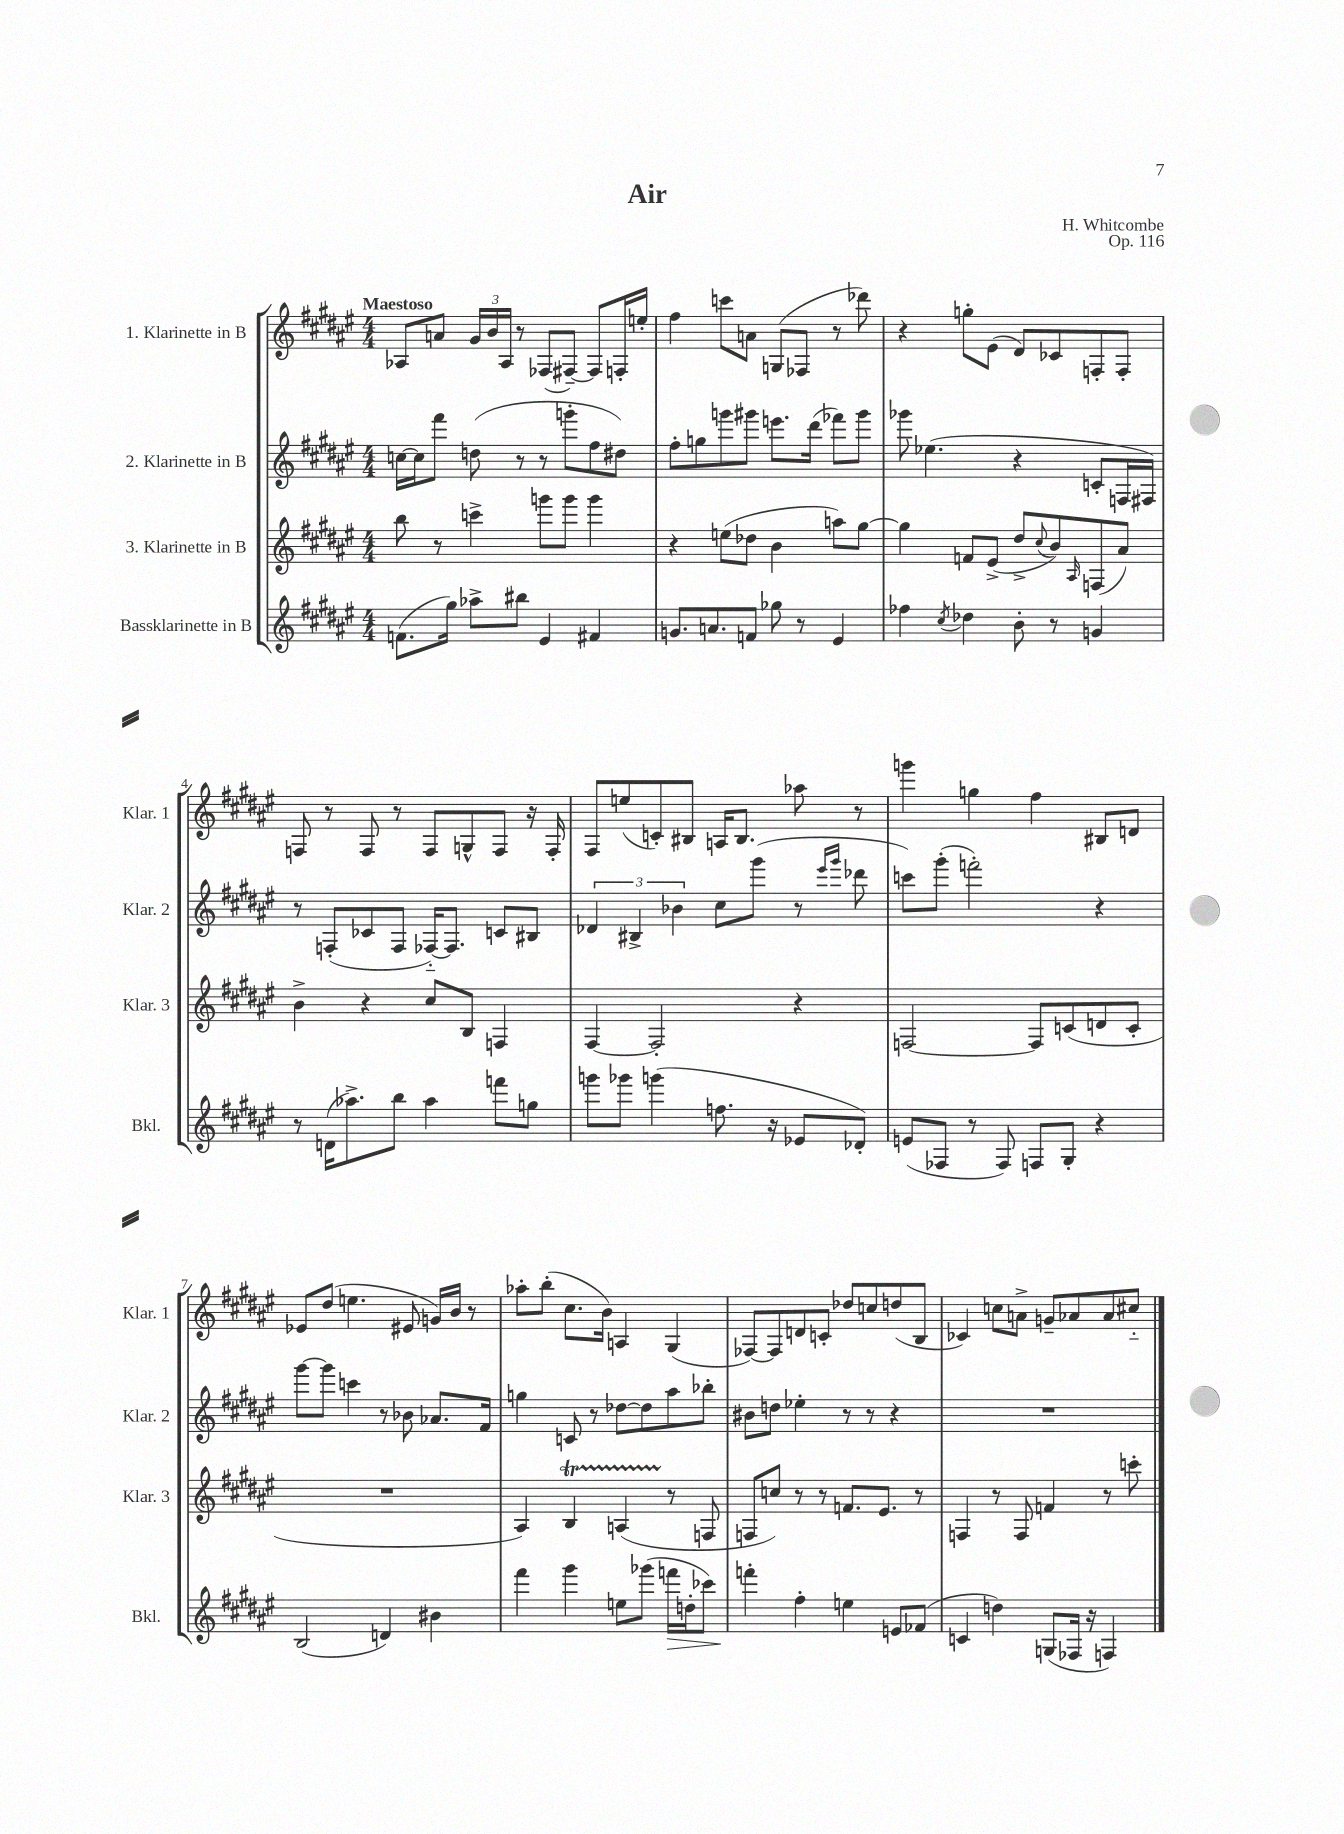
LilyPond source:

\header { title = "Air" composer = "H. Whitcombe" opus = "Op. 116" }
<<
\new StaffGroup <<
\new Staff = "s0" \with { instrumentName = "1. Klarinette in B" shortInstrumentName = "Klar. 1" } {
    \clef treble \key fis \major \numericTimeSignature \time 4/4 \tempo "Maestoso"
    aes8 a'8 \tuplet 3/2 { gis'16 b'16 aes16 } r8 fes8( fis8~--) fis8 f16-. e''16-. |
    fis''4 c'''8 a'8 g8( fes8 r8 des'''8) |
    r4 g''8-. eis'8( dis'8) ces'8 f8-. f8-. |
    f8 r8 f8 r8 f8 g8-^ f8 r16 f16-. |
    fis8 e''8( c'8-.) bis8 a16 bis8. aes''8 r8 |
    g'''4 g''4 fis''4 bis8 d'8 |
    ees'8 dis''8( e''4. eis'8 g'16) b'16 r8 |
    aes''8-. b''8-.( cis''8. b'16) a4 gis4( |
    fes8~) fes8 d'8 c'8-. des''8 c''8 d''8( b8 |
    ces'4) c''8 a'8-> g'8-- aes'8 aes'8 cis''8-_ \bar "|." |
}
\new Staff = "s1" \with { instrumentName = "2. Klarinette in B" shortInstrumentName = "Klar. 2" } {
    \clef treble \key fis \major \numericTimeSignature \time 4/4
    c''16~ c''16 fis'''8 d''8( r8 r8 g'''8-. fis''8 dis''8) |
    fis''8-. g''8 g'''8 gis'''8 e'''8. dis'''16( fes'''8) gis'''8 |
    ges'''8 ees''4.( r4 c'8-. f16 fis16) |
    r8 f8-.( ces'8 f8 fes16~-_) fes8. c'8 bis8 |
    \tuplet 3/2 { des'4 bis4-> bes'4 } cis''8 gis'''8( r8 \grace { eis'''16 gis'''16 } des'''8 |
    c'''8) gis'''8-.( f'''2-.) r4 |
    gis'''8~ gis'''8 c'''4 r8 bes'8 aes'8. fis'16 |
    g''4 c'8 r8 des''8~ des''8 ais''8 bes''8-. |
    bis'8 d''8 ees''4-. r8 r8 r4 |
    R1 \bar "|." |
}
\new Staff = "s2" \with { instrumentName = "3. Klarinette in B" shortInstrumentName = "Klar. 3" } {
    \clef treble \key fis \major \numericTimeSignature \time 4/4
    b''8 r8 c'''4-> g'''8 g'''8 g'''4 |
    r4 e''8( des''8 b'4 a''8) gis''8~ |
    gis''4 f'8 eis'8->( dis''8-> \appoggiatura { cis''8 } b'8) \grace { ais16 } f8( ais'8) |
    b'4-> r4 cis''8 b8 f4 |
    fis4~ fis2-. r4 |
    f2~ f8 c'8( d'8 c'8-. |
    R1 |
    ais4) b4\startTrillSpan a4( r8\stopTrillSpan f8 |
    f8 c''8) r8 r8 f'8. eis'8. r8 |
    f4 r8 f8 f'4 r8 c'''8-. \bar "|." |
}
\new Staff = "s3" \with { instrumentName = "Bassklarinette in B" shortInstrumentName = "Bkl." } {
    \clef treble \key fis \major \numericTimeSignature \time 4/4
    f'8.( gis''16) aes''8-> bis''8 eis'4 fis'4 |
    g'8. a'8. f'8 ges''8 r8 eis'4 |
    fes''4 \acciaccatura { cis''8 } des''4 b'8-. r8 g'4 |
    r8 d'16( aes''8.->) b''8 aes''4 f'''8 g''8 |
    g'''8 ges'''8 g'''4( f''8. r16 ees'8 des'8-.) |
    e'8( fes8 r8 fes8) f8 gis8-. r4 |
    b2( d'4) bis'4 |
    fis'''4 gis'''4 e''8 ges'''8( f'''16\> d''16-. ces'''8) |
    f'''4-.\! fis''4-. e''4 e'8 fes'8( |
    c'4 d''4) g8( fes16 r16 f4) \bar "|." |
}
>>
>>
